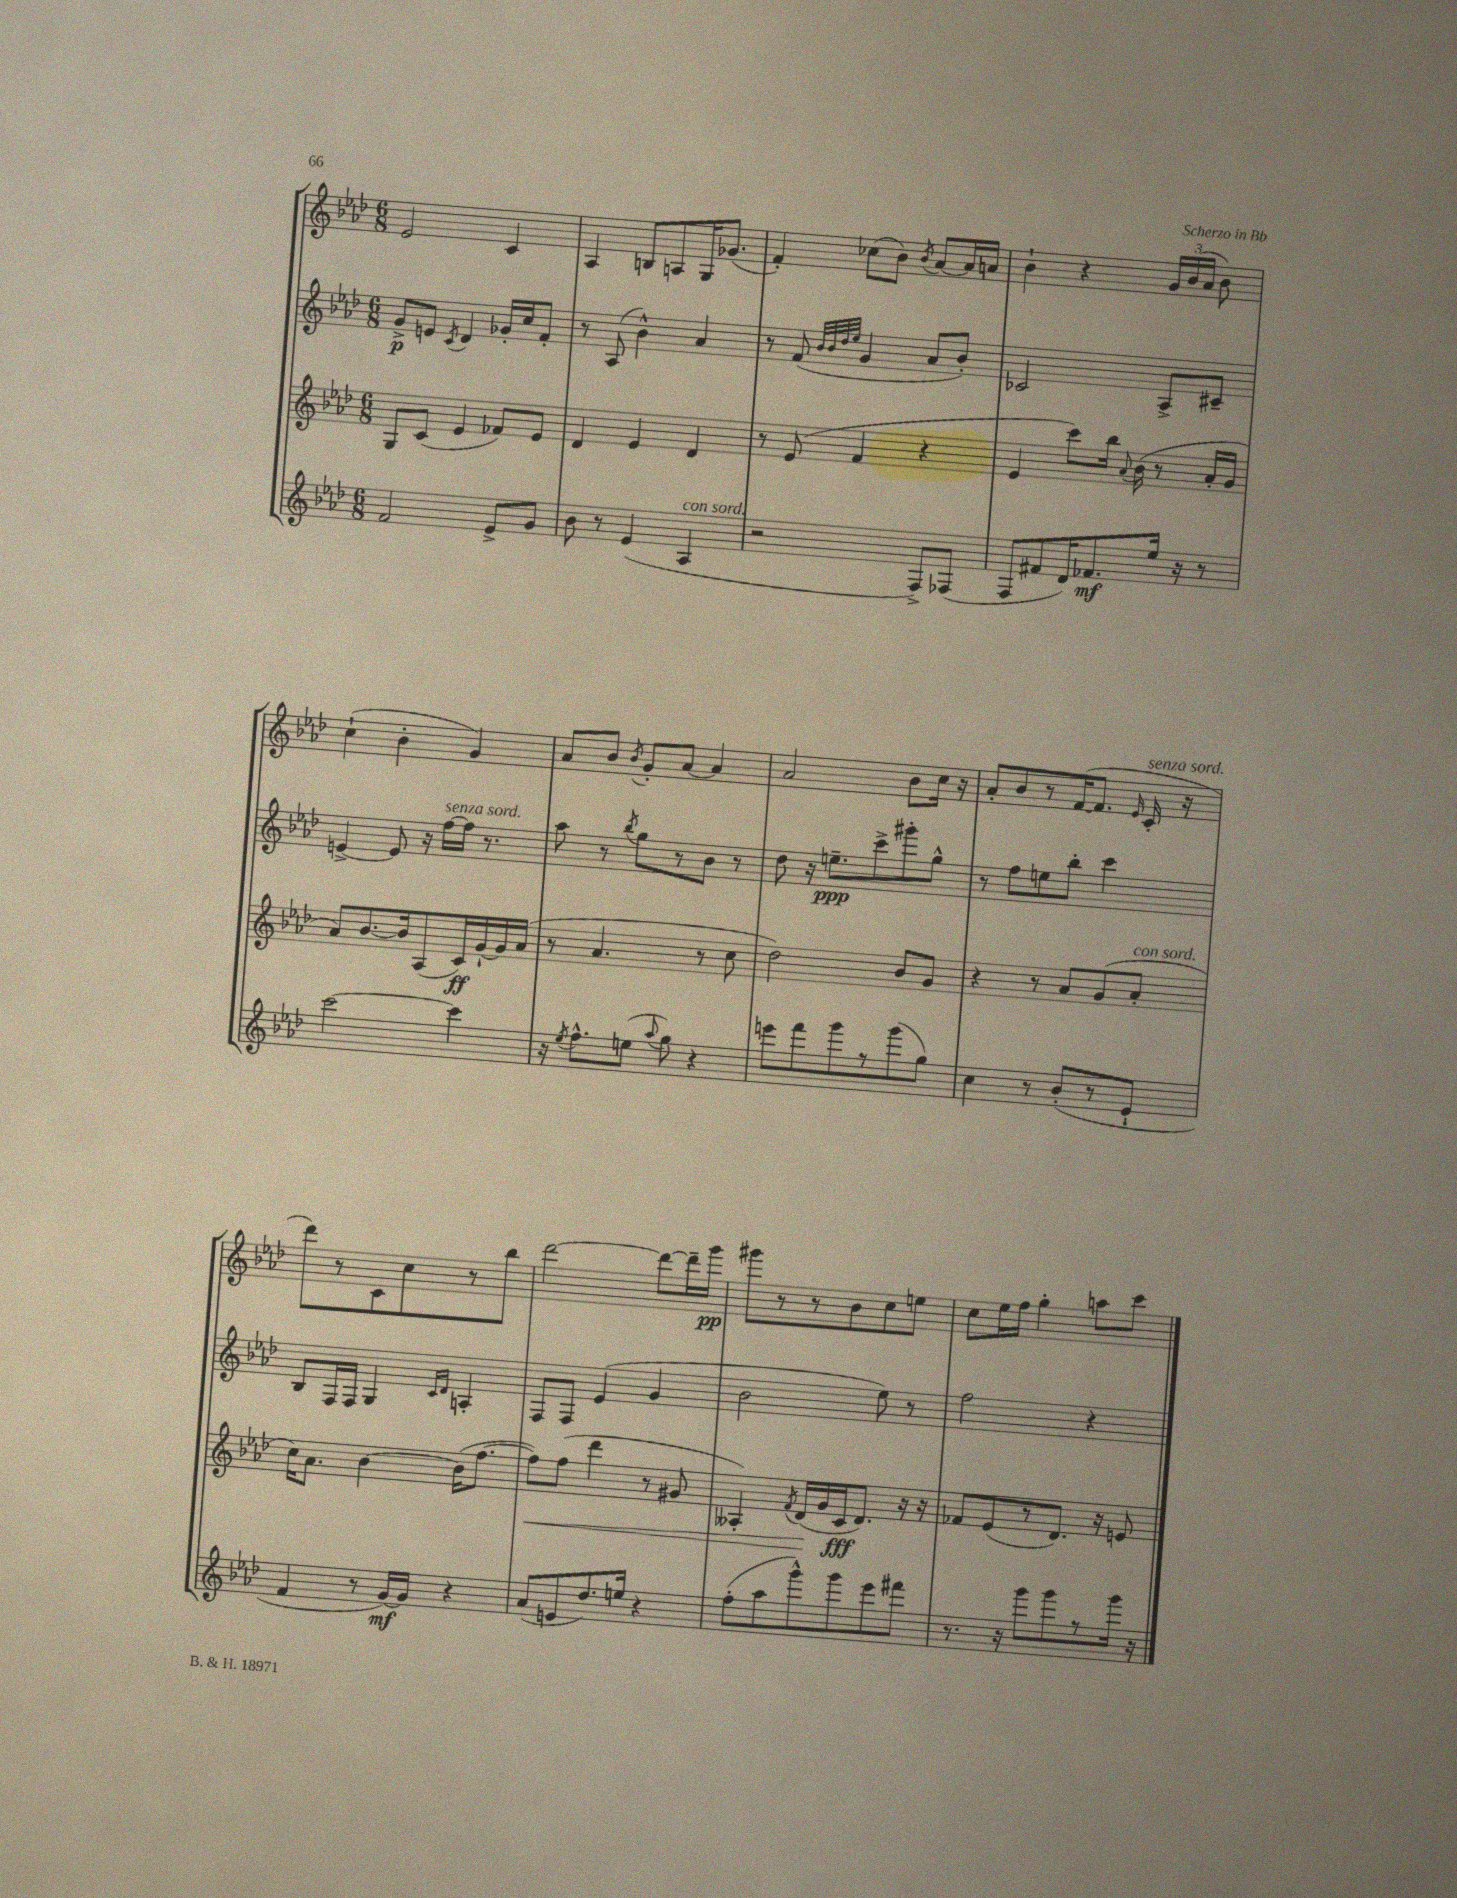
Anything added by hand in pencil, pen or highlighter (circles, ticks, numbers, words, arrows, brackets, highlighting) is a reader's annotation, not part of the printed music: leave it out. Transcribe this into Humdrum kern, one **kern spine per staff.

**kern	**kern	**kern	**kern
*staff4	*staff3	*staff2	*staff1
*clefG2	*clefG2	*clefG2	*clefG2
*k[b-e-a-d-]	*k[b-e-a-d-]	*k[b-e-a-d-]	*k[b-e-a-d-]
*M6/8	*M6/8	*M6/8	*M6/8
2f	8G	8g^	2e-
.	(8c	8e	.
.	.	8qc	.
.	4e-	4d-	.
8e-^	8f-)	16g-'	4c
.	.	16cc	.
8g	8e-	8f'	.
=	=	=	=
8b-	4d-	8r	4A-
8r	.	(8A-	.
(4e-	4e-	4b-^^)	8B
.	.	.	8A
4A-	4d-	4a-	16G
.	.	.	(8.g-
=	=	=	=
2r	8r	8r	4f')
.	(8e-	(8f	.
.	.	32qqb-	.
.	.	32qqb-	.
.	.	32qqdd-	.
.	.	32qqee-	.
.	4f	4g	(8cc-
.	.	.	8b-)
.	.	.	8qb-
8F^)	4r	8a-	[8a-
(8F-	.	8b-')	16a-]
.	.	.	16a
=	=	=	=
8F	4e-	2c-	4b-`
8f#	.	.	.
16d-)	8ccc)	.	4r
8.f-	.	.	.
.	16bb-	.	.
.	8qqa-	.	.
.	(16b-	.	.
16ee-	8r	8A-^	24g
.	.	.	(24b-
16r	.	.	.
.	.	.	24a-
8r	16a-'	8c#~	8b-)
.	16g	.	.
=	=	=	=
[2ccc	8a-)	[4e^	(4cc`
.	[8.b-	.	.
.	.	8e]	4b-'
.	16b-]	.	.
.	(8A-	16r	.
.	.	[16ff	.
4ccc]	16c)	16ff]	4g)
.	[16g`	8.r	.
.	16g]	.	.
.	(16a-	.	.
=	=	=	=
16r	8r	8aa-	8a-
8qee-	.	.	.
8.ff^^	.	.	.
.	4.a-	8r	8b-
.	.	8qbb-	8qb-
(8ee	.	8gg	8g'
8qqaa-	.	.	.
8gg)	.	8r	[8a-
4r	8r	8b-	4a-]
.	8cc	8r	.
=	=	=	=
8eee	2dd-)	8dd-	2a-
8fff	.	16r	.
.	.	8.ee~	.
8ggg	.	.	.
8r	.	8ccc^	.
(8ggg	8b-	8ggg#'	8b-
8gg)	8g	8gg^^	16cc
.	.	.	16r
=	=	=	=
4cc	4r	8r	8a-'
.	.	8ff	8b-
8r	8r	8ee	8r
(8b-'	8a-	8bb-'	([16f
.	.	.	8.f]
8r	(8g	4ccc	.
.	.	.	16qqe-
8e-`	8a-'	.	16c'
.	.	.	16r
=	=	=	=
4f	16cc)	8B-	8ddd-)
.	8.a-	.	.
.	.	16F	8r
.	.	16F	.
8r	[4b-	4G	8c
[16g)	.	.	8cc
16g]	.	.	.
.	.	16qqc	.
.	.	16qqd-	.
4r	(16b-]	4A'	8r
.	[8.ff	.	.
.	.	.	8bb-
=	=	=	=
(8a-	8ff])	8F	[2ddd-
8e	(8ff	8F	.
8.dd-)	4ddd-	(4e-	.
16ee	.	.	.
4r	8r	4g	8ddd-_
.	8g#	.	16ddd-~]
.	.	.	16ggg
=	=	=	=
(8ff'	4A--')	2b-	8ggg#
8aa-	.	.	8r
.	8qf	.	.
8ggg^^)	(16d-	.	8r
.	16g	.	.
8ggg	16c	.	8b-
.	8.d-)	.	.
8eee-	.	8ee-)	8cc
8fff#	16r	8r	8ee
.	16r	.	.
=	=	=	=
8.r	8f-	2ff	8cc
.	(8e-	.	16ee-
16r	.	.	16ff
8ggg	8r	.	4gg'
8ggg	8.d-)	.	.
8r	.	4r	8aa
.	16r	.	.
16ggg	8e	.	8ccc
16r	.	.	.
==	==	==	==
*-	*-	*-	*-
